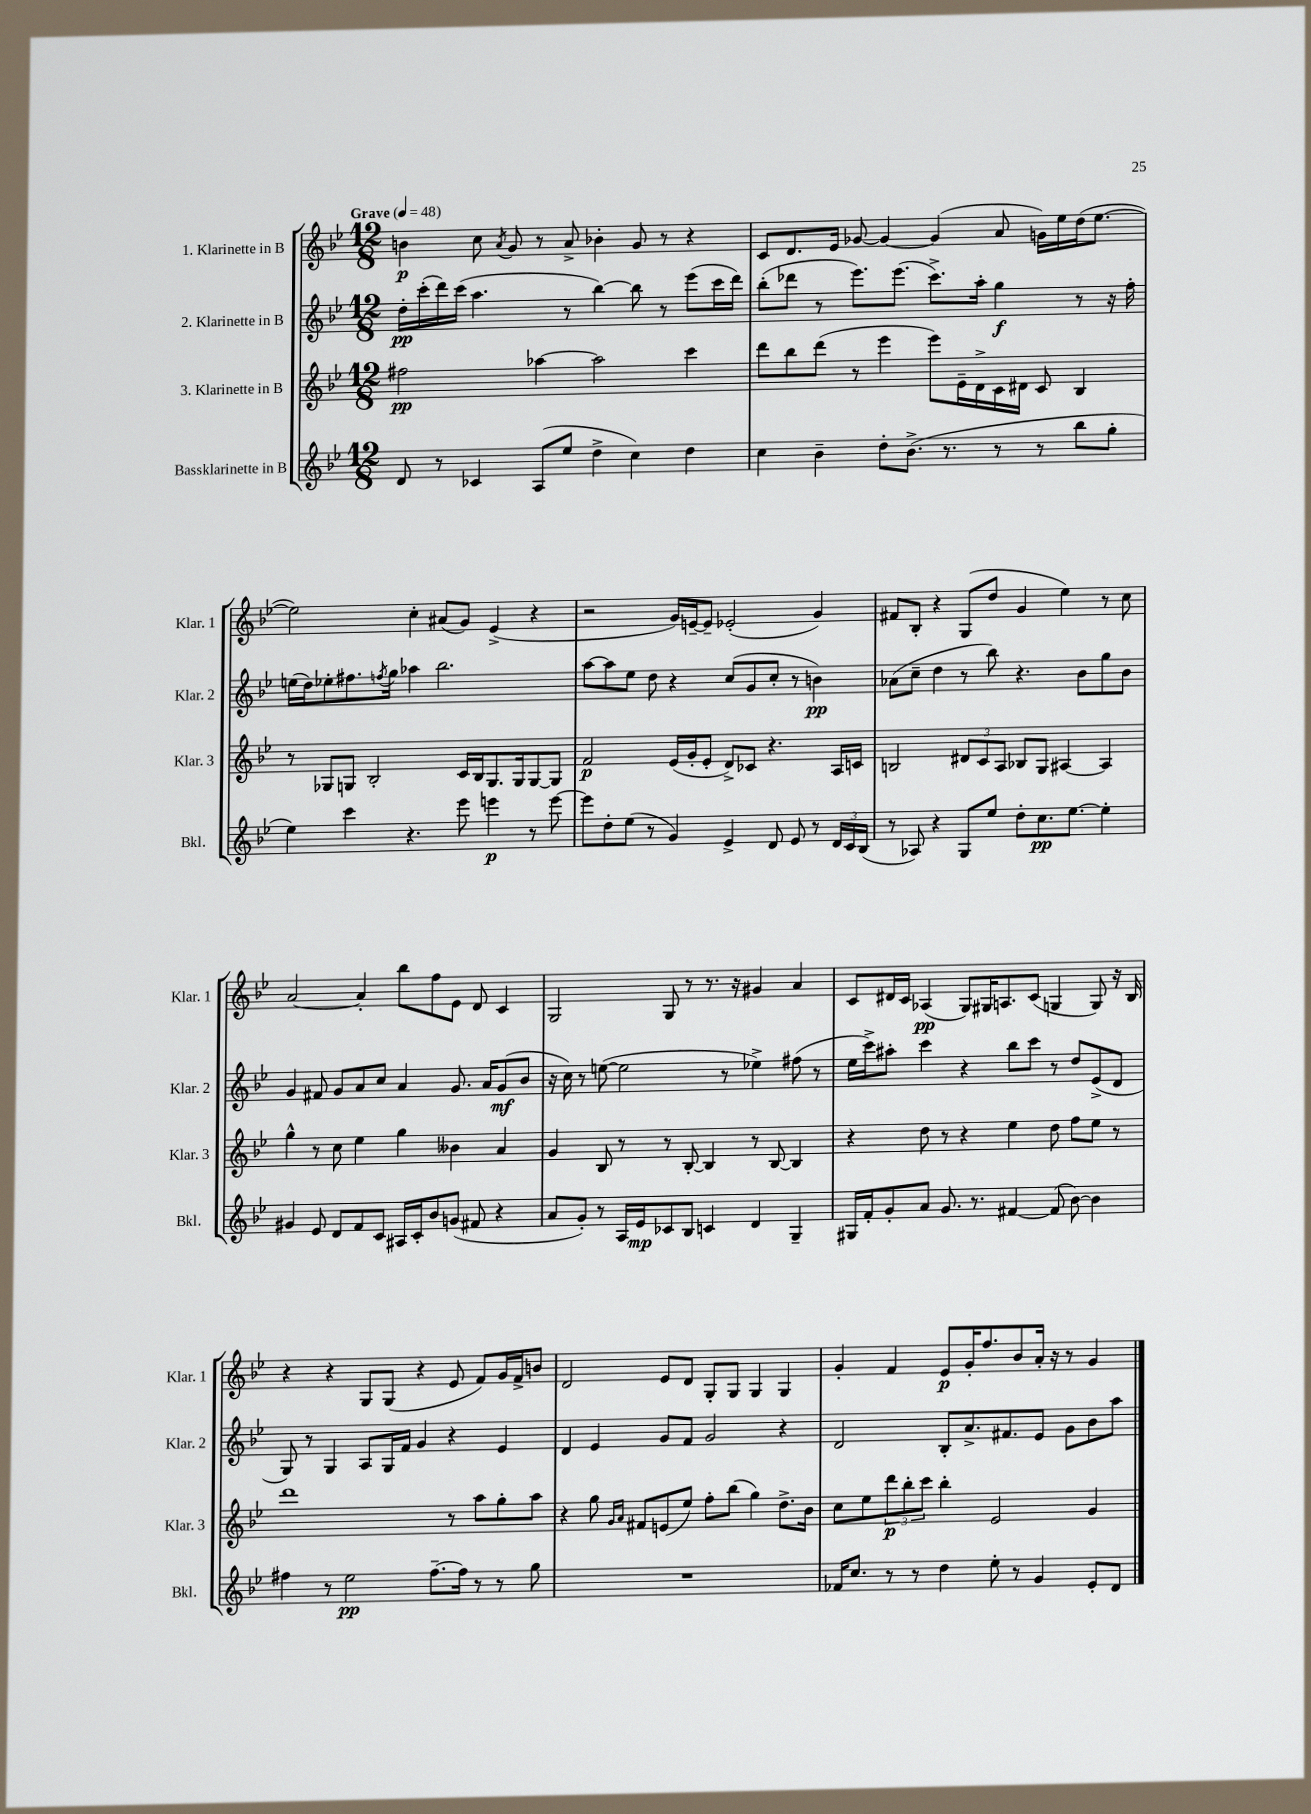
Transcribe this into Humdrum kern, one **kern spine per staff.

**kern	**dynam	**kern	**dynam	**kern	**dynam	**kern	**dynam
*part4	*part4	*part3	*part3	*part2	*part2	*part1	*part1
*staff4	*staff4	*staff3	*staff3	*staff2	*staff2	*staff1	*staff1
*I"Bassklarinette in B	*	*I"3. Klarinette in B	*	*I"2. Klarinette in B	*	*I"1. Klarinette in B	*
*I'Bkl.	*	*I'Klar. 3	*	*I'Klar. 2	*	*I'Klar. 1	*
*clefG2	*	*clefG2	*	*clefG2	*	*clefG2	*
*k[b-e-]	*	*k[b-e-]	*	*k[b-e-]	*	*k[b-e-]	*
*M12/8	*	*M12/8	*	*M12/8	*	*M12/8	*
*MM48	*	*MM48	*	*MM48	*	*MM48	*
=1	=1	=1	=1	=1	=1	=1	=1
!	!	!	!	!	!	!LO:TX:a:B:t=Grave	!
8d/	.	2ff#X\	pp	16dd'\LL	pp	4bn\	p
.	.	.	.	(16ccc'\	.	.	.
8r	.	.	.	16ddd\)	.	.	.
.	.	.	.	(16ccc\JJ	.	.	.
4c-X/	.	.	.	4.aa\	.	8cc\	.
.	.	.	.	.	.	8qa/	.
.	.	.	.	.	.	8g/	.
(8A/L	.	[4aa-X\	.	.	.	8r	.
8ee-/J	.	.	.	8r	.	8a^/	.
4dd^\	.	2aa-\]	.	[4bb-\)	.	4b-X'\	.
4cc\)	.	.	.	8bb-\]	.	8g/	.
.	.	.	.	8r	.	8r	.
4dd\	.	4ccc\	.	(8eee-\L	.	4r	.
.	.	.	.	16ccc\L	.	.	.
.	.	.	.	16ddd\JJ)	.	.	.
=2	=2	=2	=2	=2	=2	=2	=2
4cc\	.	8ddd\L	.	(8bb-'\L	.	8c/L	.
.	.	8bb-\	.	8ddd-X\J	.	8.d/	.
4b-~\	.	(8ddd\J	.	8r	.	.	.
.	.	.	.	.	.	16e-/Jk	.
.	.	8r	.	8.eee-\L)	.	[8g-X/	.
8dd'\L	.	4eee-\	.	.	.	4g-/_	.
.	.	.	.	(8.eee-\J	.	.	.
(8.b-^\J	.	.	.	.	.	.	.
.	.	8eee-\L)	.	8.ccc^\L)	.	(4g-/]	.
8.r	.	.	.	.	.	.	.
.	.	16e-~\L	.	.	.	.	.
.	.	16d^\	.	16aa'\Jk	.	.	.
8r	.	16c\	.	4gg\	f	8a/	.
.	.	16d#X\JJ	.	.	.	.	.
8r	.	8c/	.	.	.	16gn\LL)	.
.	.	.	.	.	.	16ee-\	.
8bb-\L	.	4B-/	.	8r	.	(16dd\J	.
.	.	.	.	.	.	[8.ee-\J	.
8gg'\J	.	.	.	16r	.	.	.
.	.	.	.	16ff'\	.	.	.
!!LO:LB:g=z
=3	=3	=3	=3	=3	=3	=3	=3
4ee-\)	.	8r	.	(16een\LL	.	2ee-\])	.
.	.	.	.	16dd\J)	.	.	.
.	.	8G-X/L	.	8ee-X'\	.	.	.
4ccc\	.	8Gn/J	.	8.ff#X\	.	.	.
.	.	2B-'/	.	.	.	.	.
.	.	.	.	8qffn/	.	.	.
.	.	.	.	16gg\Jk	.	.	.
4.r	.	.	.	4aa-X\	.	4cc'\	.
.	.	.	.	2.bb-\	.	(8a#X/L	.
8eee-\	.	16c/LL	.	.	.	8g/J)	.
.	.	16B-/J	.	.	.	.	.
4eeen\	p	8.G/	.	.	.	(4e-^/	.
.	.	16G/k	.	.	.	.	.
8r	.	[8G/	.	.	.	4r	.
[8eee\	.	8G/J]	.	.	.	.	.
=4	=4	=4	=4	=4	=4	=4	=4
8eee\L]	.	2f/	p	[8aa\L	.	2r	.
8dd'\	.	.	.	8aa\]	.	.	.
(8ee-\J	.	.	.	8ee-\J	.	.	.
8r	.	.	.	8dd\	.	.	.
4g/)	.	(16e-/LL	.	4r	.	16g/LL)	.
.	.	16g'/J	.	.	.	[16en~/J	.
.	.	8e-'/J	.	.	.	8e~/J]	.
4e-^/	.	8d^/L)	.	(8cc/L	.	(2e-X'/	.
.	.	8c-X/J	.	8g/	.	.	.
8d/	.	4.r	.	8cc'/J	.	.	.
8e-/	.	.	.	8r	.	.	.
8r	.	.	.	4bn\)	pp	4g/)	.
24d/LL	.	16A/LL	.	.	.	.	.
24c/	.	.	.	.	.	.	.
.	.	16cn/JJ	.	.	.	.	.
(24B-/JJ	.	.	.	.	.	.	.
=5	=5	=5	=5	=5	=5	=5	=5
8r	.	2Bn/	.	(8a-X\L	.	8f#X/L	.
8A-X/)	.	.	.	8cc~\J	.	8B-'/J	.
4r	.	.	.	4dd\	.	4r	.
8G/L	.	12d#X/L	.	8r	.	(8G/L	.
.	.	12c/	.	.	.	.	.
8ee-/J	.	.	.	8bb-\)	.	8dd/J	.
.	.	12A/J	.	.	.	.	.
8dd'\L	.	8B-X/L	.	4.r	.	4g/	.
8.cc\	pp	8G/J	.	.	.	.	.
.	.	[4A#X/	.	.	.	4ee-\)	.
[8.ee-\J	.	.	.	.	.	.	.
.	.	.	.	8b-\L	.	.	.
4ee-'\]	.	4A#/]	.	8gg\	.	8r	.
.	.	.	.	8b-\J	.	8cc\	.
!!LO:LB:g=z
=6	=6	=6	=6	=6	=6	=6	=6
4g#X/	.	4gg^^\	.	4g/	.	[2a/	.
8e-/	.	8r	.	8f#X/	.	.	.
8d/L	.	8cc\	.	8g/L	.	.	.
8f/	.	4ee-\	.	8a/	.	4a'/]	.
8c/J	.	.	.	8cc/J	.	.	.
16A#X/LL	.	4gg\	.	4a/	.	8bb-\L	.
16c'/J	.	.	.	.	.	.	.
8b-/	.	.	.	.	.	8ff\	.
(8gn/J	.	4b--X\	.	8.g/	.	8e-\J	.
8f#X/	.	.	.	.	.	8d/	.
.	.	.	.	16a/KL	.	.	.
4r	.	4a/	.	(8g/	mf	4c/	.
.	.	.	.	8b-/J	.	.	.
=7	=7	=7	=7	=7	=7	=7	=7
8a/L	.	4g/	.	16r	.	2G/	.
.	.	.	.	16cc\)	.	.	.
8g'/J)	.	.	.	8r	.	.	.
8r	.	8B-/	.	([8een\	.	.	.
16A/LL	.	8r	.	2ee\]	.	.	.
16e-/J	mp	.	.	.	.	.	.
8c-X/	.	8r	.	.	.	8G/	.
8B-/J	.	[8B-'/	.	.	.	8r	.
4cn/	.	4B-/]	.	.	.	8.r	.
.	.	.	.	8r	.	.	.
.	.	.	.	.	.	16r	.
4d/	.	8r	.	4ee-X^\)	.	4g#X/	.
.	.	[8B-/	.	.	.	.	.
4G~/	.	4B-/]	.	(8ff#X\	.	4a/	.
.	.	.	.	8r	.	.	.
=8	=8	=8	=8	=8	=8	=8	=8
16G#X/LL	.	4r	.	16ee-\LL	.	8c/L	.
16f'/J	.	.	.	16ccc^\J)	.	.	.
8g'/	.	.	.	8aa#X'\J	.	16d#X/L	.
.	.	.	.	.	.	16c/JJ	.
8a/J	.	8dd\	.	4ccc\	.	(4A-X/	pp
8.g/	.	8r	.	.	.	.	.
.	.	4r	.	4r	.	8G/L)	.
8.r	.	.	.	.	.	.	.
.	.	.	.	.	.	16G#X/K	.
.	.	.	.	.	.	8.An/	.
[4f#X/	.	4ee-\	.	8bb-\L	.	.	.
.	.	.	.	8ccc\J	.	(8c/J	.
(8f#/]	.	8dd\	.	8r	.	4Gn/	.
[8b-\)	.	8ff\L	.	8dd/L	.	.	.
4b-\]	.	8ee-\J	.	(8e-^/	.	8G/)	.
.	.	8r	.	8d/J	.	16r	.
.	.	.	.	.	.	16B-/	.
!!LO:LB:g=z
=9	=9	=9	=9	=9	=9	=9	=9
4ff#X\	.	1ddd	.	8G/)	.	4r	.
.	.	.	.	8r	.	.	.
8r	.	.	.	4G/	.	4r	.
2ee-\	pp	.	.	.	.	.	.
.	.	.	.	8A/L	.	8G/L	.
.	.	.	.	16G/L	.	(8G/J	.
.	.	.	.	16f/JJ	.	.	.
.	.	.	.	4g/	.	4r	.
[8.ff#~\L	.	.	.	.	.	.	.
.	.	8r	.	4r	.	8e-/	.
16ff#\Jk]	.	.	.	.	.	.	.
8r	.	8aa\L	.	.	.	8f/L)	.
8r	.	8gg'\	.	4e-/	.	16g/L	.
.	.	.	.	.	.	16f^/J	.
8gg\	.	8aa\J	.	.	.	8bn/J	.
=10	=10	=10	=10	=10	=10	=10	=10
1.r	.	4r	.	4d/	.	2d/	.
.	.	8gg\	.	4e-/	.	.	.
.	.	16qqg/LL	.	.	.	.	.
.	.	16qqa/JJ	.	.	.	.	.
.	.	8f#X/L	.	.	.	.	.
.	.	(8en/	.	8g/L	.	8e-/L	.
.	.	8ee-/J)	.	8f/J	.	8d/J	.
.	.	8ff'\L	.	2g/	.	8G'/L	.
.	.	(8bb-\J	.	.	.	8G/J	.
.	.	4gg\)	.	.	.	4G/	.
.	.	8.dd^\L	.	4r	.	4G/	.
.	.	16b-\Jk	.	.	.	.	.
=11	=11	=11	=11	=11	=11	=11	=11
16f-X/KL	.	8cc\L	.	2d/	.	4g'/	.
8.cc/J	.	.	.	.	.	.	.
.	.	8ee-\	.	.	.	.	.
8r	.	12ddd\	p	.	.	4f/	.
.	.	12bb-'\	.	.	.	.	.
8r	.	.	.	.	.	.	.
.	.	12ccc\J	.	.	.	.	.
4dd\	.	4bb-'\	.	8B-'/L	.	8e-/L	p
.	.	.	.	8.a^/	.	16g'/K	.
.	.	.	.	.	.	8.ff/	.
8ee-'\	.	2e-/	.	.	.	.	.
.	.	.	.	8.f#X/	.	.	.
8r	.	.	.	.	.	8b-/	.
4g/	.	.	.	8e-/J	.	16a'/Jk	.
.	.	.	.	.	.	16r	.
.	.	.	.	8g\L	.	8r	.
8e-'/L	.	4g/	.	8b-\	.	4g/	.
8d/J	.	.	.	8aa\J	.	.	.
==	==	==	==	==	==	==	==
*-	*-	*-	*-	*-	*-	*-	*-
